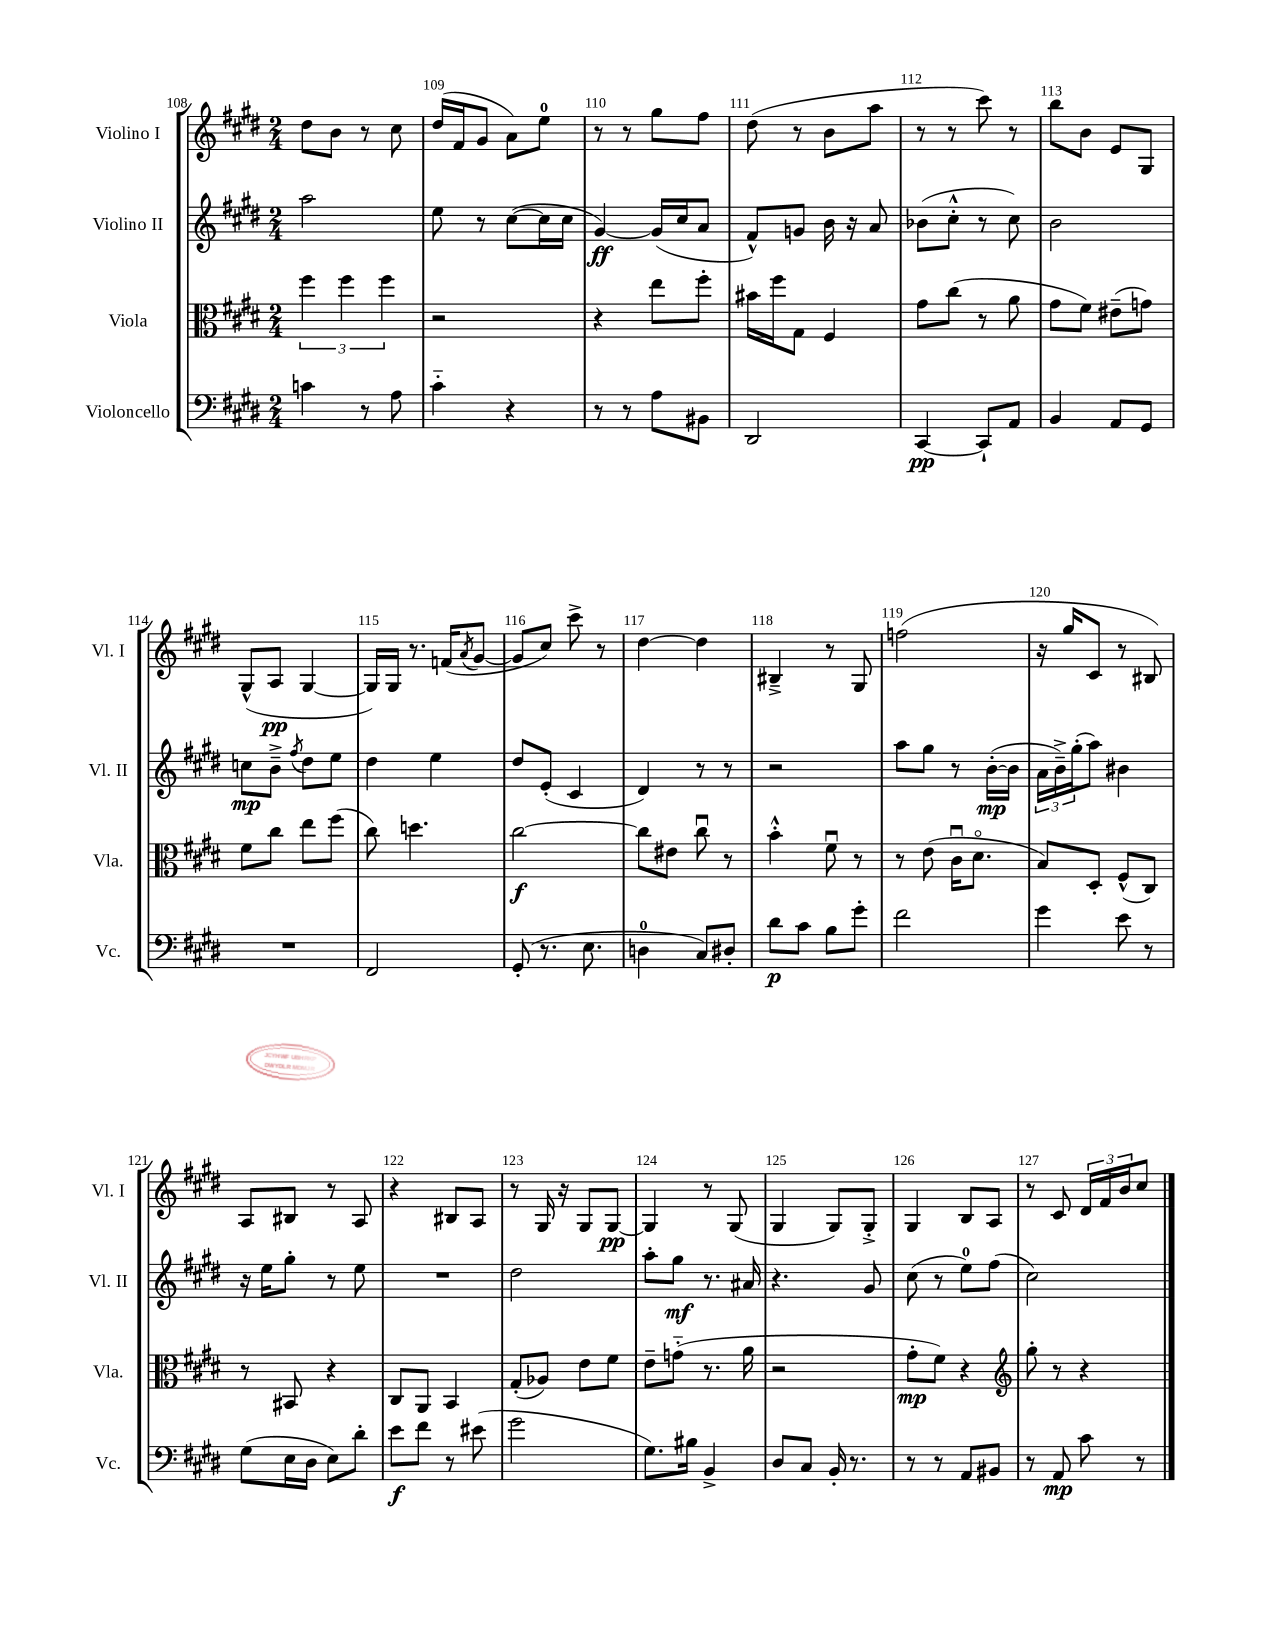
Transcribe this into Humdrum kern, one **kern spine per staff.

**kern	**dynam	**kern	**dynam	**kern	**dynam	**kern	**dynam
*part4	*part4	*part3	*part3	*part2	*part2	*part1	*part1
*staff4	*staff4	*staff3	*staff3	*staff2	*staff2	*staff1	*staff1
*I"Violoncello	*	*I"Viola	*	*I"Violino II	*	*I"Violino I	*
*I'Vc.	*	*I'Vla.	*	*I'Vl. II	*	*I'Vl. I	*
*clefF4	*	*clefC3	*	*clefG2	*	*clefG2	*
*k[f#c#g#d#]	*	*k[f#c#g#d#]	*	*k[f#c#g#d#]	*	*k[f#c#g#d#]	*
*M2/4	*	*M2/4	*	*M2/4	*	*M2/4	*
=108	=108	=108	=108	=108	=108	=108	=108
4cn\	.	6ff#\	.	2aa\	.	8dd#\L	.
.	.	.	.	.	.	8b\J	.
.	.	6ff#\	.	.	.	.	.
8r	.	.	.	.	.	8r	.
.	.	6ff#\	.	.	.	.	.
8A\	.	.	.	.	.	8cc#\	.
=109	=109	=109	=109	=109	=109	=109	=109
4c#\	.	2r	.	8ee\	.	(16dd#/LL	.
.	.	.	.	.	.	16f#/J	.
.	.	.	.	8r	.	8g#/J	.
4r	.	.	.	([8cc#\L	.	8a\L)	.
.	.	.	.	16cc#\L]	.	8ee\J	.
.	.	.	.	16cc#\JJ	.	.	.
=110	=110	=110	=110	=110	=110	=110	=110
8r	.	4r	.	[4g#/)	ff	8r	.
8r	.	.	.	.	.	8r	.
8A\L	.	8ee\L	.	(16g#/LL]	.	8gg#\L	.
.	.	.	.	16cc#/J	.	.	.
8BB#X\J	.	8ff#'\J	.	8a/J	.	8ff#\J	.
=111	=111	=111	=111	=111	=111	=111	=111
2DD#/	.	16b#X\LL	.	8f#^^/L)	.	(8dd#\	.
.	.	16ff#\J	.	.	.	.	.
.	.	8G#\J	.	8gn/J	.	8r	.
.	.	4F#/	.	16b\	.	8b\L	.
.	.	.	.	16r	.	.	.
.	.	.	.	8a/	.	8aa\J	.
=112	=112	=112	=112	=112	=112	=112	=112
[4CC#/	pp	8g#\L	.	(8b-X\L	.	8r	.
.	.	(8cc#\J	.	8cc#'^^\J	.	8r	.
8CC#`/L]	.	8r	.	8r	.	8ccc#\)	.
8AA/J	.	8a\	.	8cc#\)	.	8r	.
=113	=113	=113	=113	=113	=113	=113	=113
4BB/	.	8g#\L	.	2b\	.	8bb\L	.
.	.	8f#\J)	.	.	.	8b\J	.
8AA/L	.	(8e#X~\L	.	.	.	8e/L	.
8GG#/J	.	8gn\J)	.	.	.	8G#/J	.
!!LO:LB:g=z
=114	=114	=114	=114	=114	=114	=114	=114
2r	.	8f#\L	.	8ccn\L	mp	(8G#^^/L	.
.	.	8cc#\J	.	8b~^\J	.	8A/J	pp
.	.	.	.	8qff#/	.	.	.
.	.	8ee\L	.	8dd#\L	.	[4G#/	.
.	.	(8ff#\J	.	8ee\J	.	.	.
=115	=115	=115	=115	=115	=115	=115	=115
2FF#/	.	8cc#\)	.	4dd#\	.	16G#/LL])	.
.	.	.	.	.	.	16G#/JJ	.
.	.	4.ddn\	.	.	.	8.r	.
.	.	.	.	4ee\	.	.	.
.	.	.	.	.	.	(16fn/KL	.
.	.	.	.	.	.	8qa/	.
.	.	.	.	.	.	[8g#/J	.
=116	=116	=116	=116	=116	=116	=116	=116
(8GG#'/	.	[2cc#\	f	8dd#/L	.	8g#/L]	.
8.r	.	.	.	(8e'/J	.	8cc#/J)	.
.	.	.	.	4c#/	.	8ccc#^\	.
8.E\	.	.	.	.	.	.	.
.	.	.	.	.	.	8r	.
=117	=117	=117	=117	=117	=117	=117	=117
4Dn\	.	8cc#\L]	.	4d#/)	.	[4dd#\	.
.	.	8e#X\J	.	.	.	.	.
8C#/L)	.	8cc#u\	.	8r	.	4dd#\]	.
8D#X'/J	.	8r	.	8r	.	.	.
=118	=118	=118	=118	=118	=118	=118	=118
8d#\L	p	4b'^^\	.	2r	.	4B#X~^/	.
8c#\J	.	.	.	.	.	.	.
8B\L	.	8f#u\	.	.	.	8r	.
8g#'\J	.	8r	.	.	.	8G#/	.
=119	=119	=119	=119	=119	=119	=119	=119
2f#\	.	8r	.	8aa\L	.	(2ffn\	.
.	.	(8e\	.	8gg#\J	.	.	.
.	.	16c#u\KL	.	8r	.	.	.
.	.	8.d#\J	.	.	.	.	.
.	.	.	.	([16b'\LL	mp	.	.
.	.	.	.	16b\JJ]	.	.	.
=120	=120	=120	=120	=120	=120	=120	=120
4g#\	.	8B/L)	.	24a\LL	.	16r	.
.	.	.	.	24b~^\)	.	.	.
.	.	.	.	.	.	16gg#/KL	.
.	.	.	.	(24gg#'\J	.	.	.
.	.	8D#'/J	.	8aa\J)	.	8c#/J	.
8e\	.	(8F#^^/L	.	4b#X\	.	8r	.
8r	.	8C#/J)	.	.	.	8B#X/)	.
!!LO:LB:g=z
=121	=121	=121	=121	=121	=121	=121	=121
(8G#\L	.	8r	.	16r	.	8A/L	.
.	.	.	.	16ee\KL	.	.	.
16E\L	.	8BB#X/	.	8gg#'\J	.	8B#X/J	.
16D#\JJ	.	.	.	.	.	.	.
8E\L)	.	4r	.	8r	.	8r	.
8d#'\J	.	.	.	8ee\	.	8A/	.
=122	=122	=122	=122	=122	=122	=122	=122
8e\L	f	8C#/L	.	2r	.	4r	.
8f#\J	.	8AA/J	.	.	.	.	.
8r	.	4BB/	.	.	.	8B#X/L	.
(8e#X\	.	.	.	.	.	8A/J	.
=123	=123	=123	=123	=123	=123	=123	=123
2g#\	.	(8G#'/L	.	2dd#\	.	8r	.
.	.	8A-X/J)	.	.	.	16G#/	.
.	.	.	.	.	.	16r	.
.	.	8e\L	.	.	.	8G#/L	.
.	.	8f#\J	.	.	.	[8G#/J	pp
=124	=124	=124	=124	=124	=124	=124	=124
8.G#\L)	.	8e~\L	.	8aa'\L	.	4G#/]	.
.	.	(8gn\J	.	8gg#\J	mf	.	.
16B#X\Jk	.	.	.	.	.	.	.
4BB^/	.	8.r	.	8.r	.	8r	.
.	.	.	.	.	.	(8G#/	.
.	.	16a\	.	16a#X/	.	.	.
=125	=125	=125	=125	=125	=125	=125	=125
8D#/L	.	2r	.	4.r	.	4G#/	.
8C#/J	.	.	.	.	.	.	.
16BB'/	.	.	.	.	.	8G#/L)	.
8.r	.	.	.	.	.	.	.
.	.	.	.	8g#/	.	8G#'^/J	.
=126	=126	=126	=126	=126	=126	=126	=126
8r	.	8g#'\L	mp	(8cc#\	.	4G#/	.
8r	.	8f#\J)	.	8r	.	.	.
8AA/L	.	4r	.	8ee\L)	.	8B/L	.
8BB#X/J	.	.	.	(8ff#\J	.	8A/J	.
=127	=127	=127	=127	=127	=127	=127	=127
*	*	*clefG2	*	*	*	*	*
8r	.	8gg#'\	.	2cc#\)	.	8r	.
8AA/	mp	8r	.	.	.	8c#/	.
8c#\	.	4r	.	.	.	24d#/LL	.
.	.	.	.	.	.	24f#/	.
.	.	.	.	.	.	24b/J	.
8r	.	.	.	.	.	8cc#/J	.
==	==	==	==	==	==	==	==
*-	*-	*-	*-	*-	*-	*-	*-
